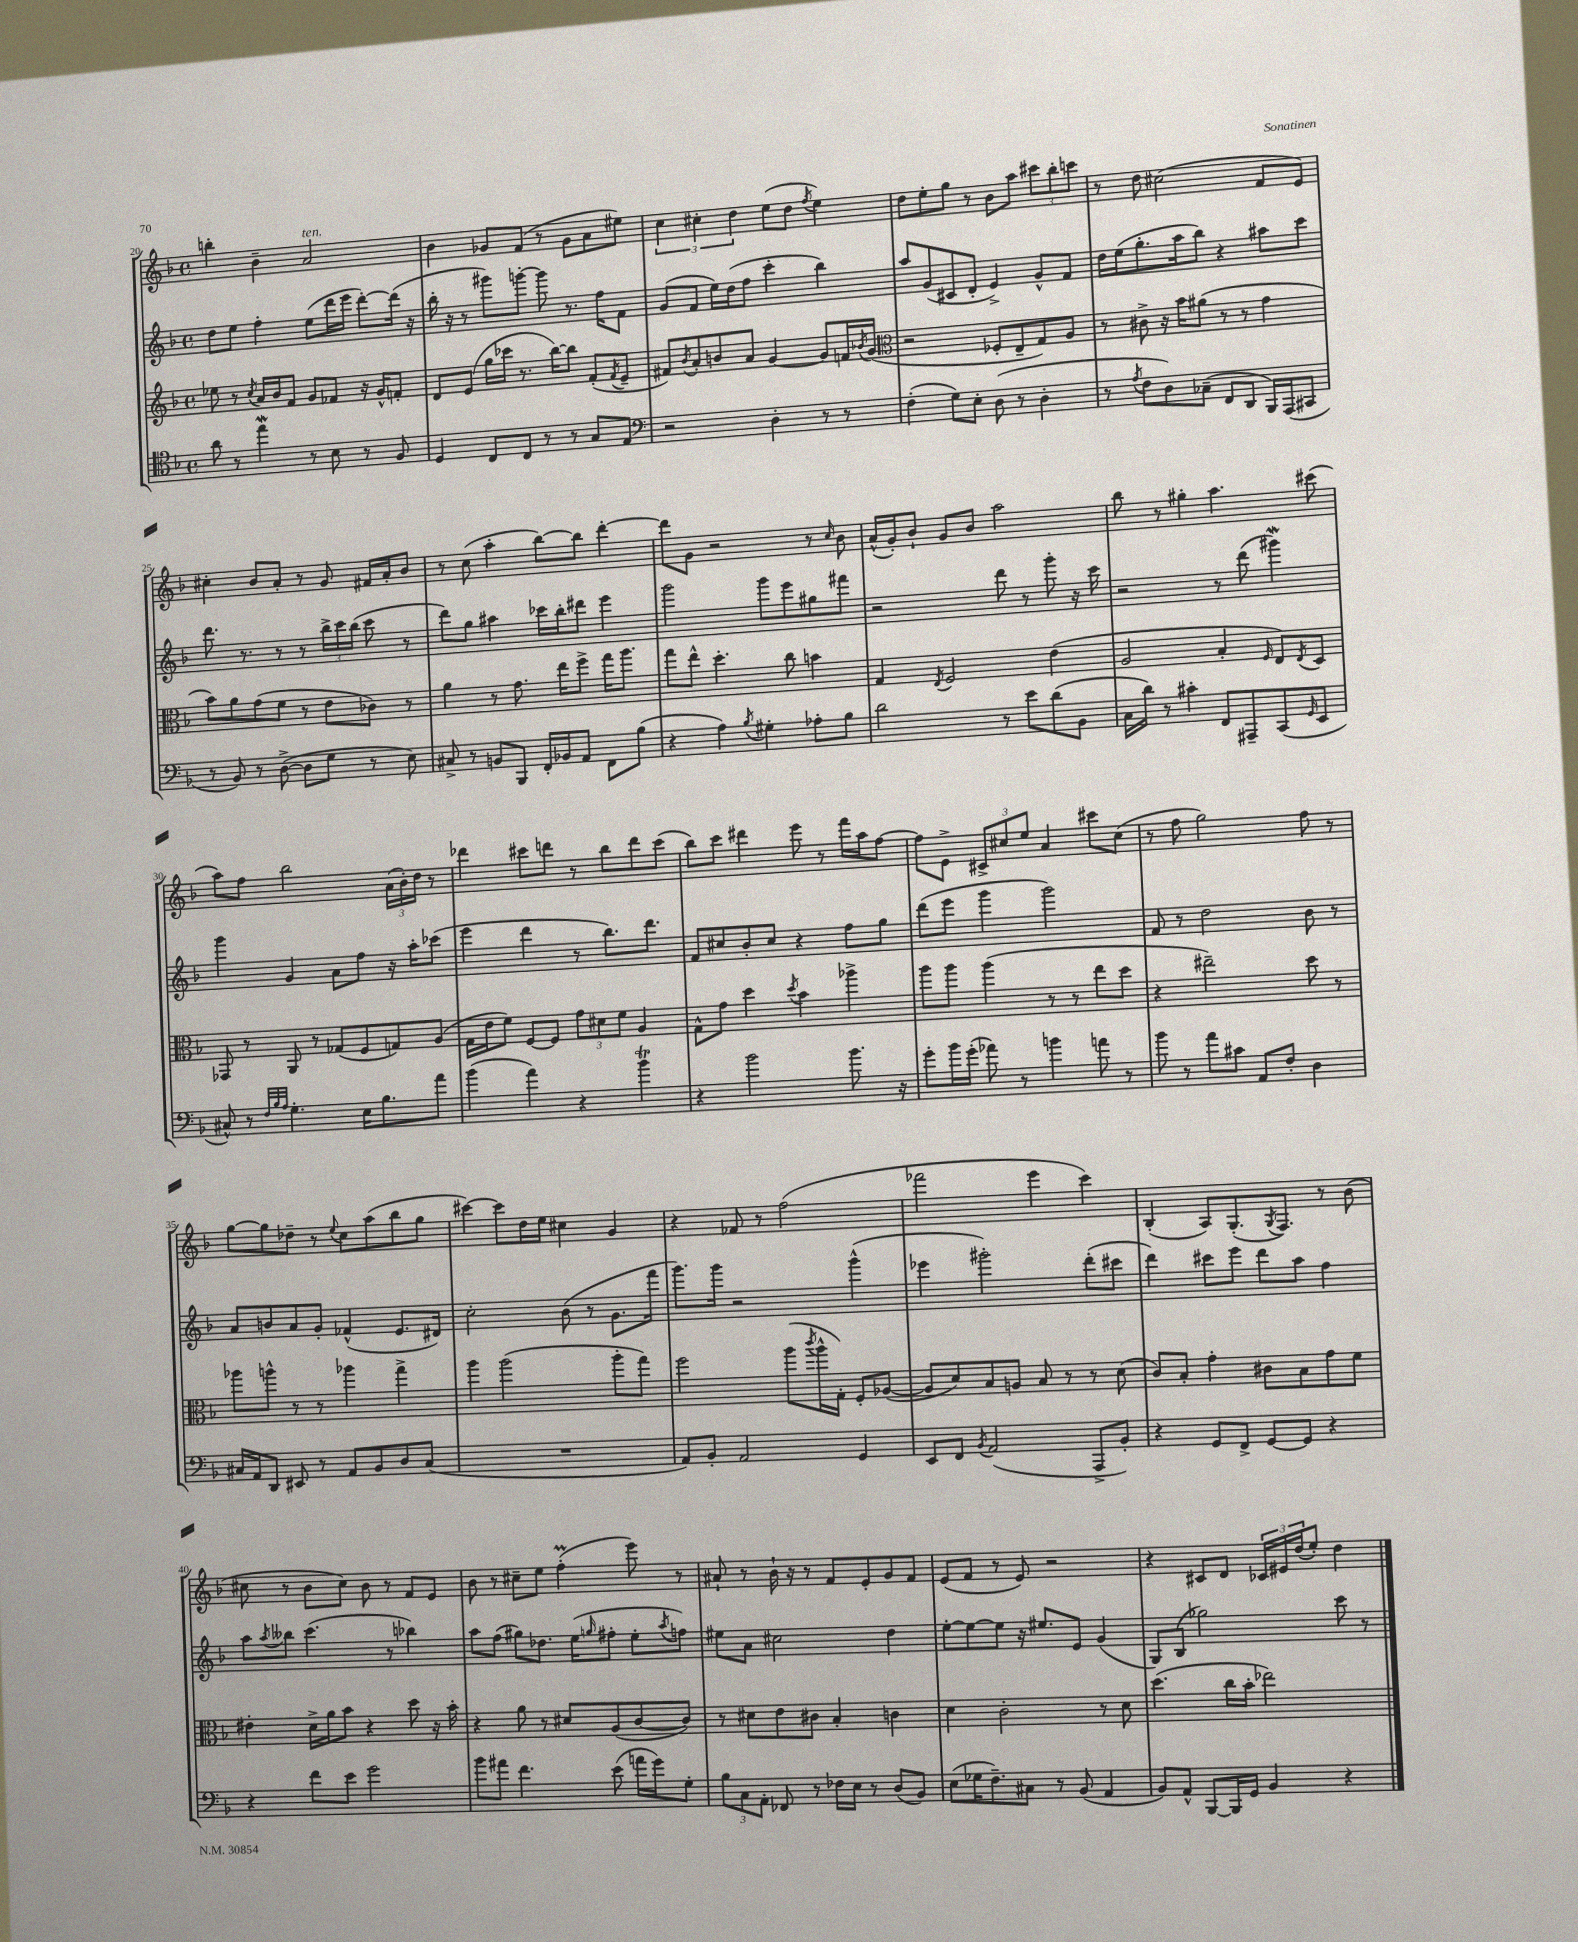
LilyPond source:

<<
\new StaffGroup <<
\new Staff = "s0" {
    \clef treble \key f \major \defaultTimeSignature \time 4/4
    b''4-. bes'4-- a'2^\markup { \italic "ten." } |
    bes'4 ges'8 f'8( r8 ges'8 a'8 eis''8) |
    \tuplet 3/2 { c''4 cis''4-. d''4 } e''8( d''8 \acciaccatura { f''8 } e''4) |
    d''8 e''8-. g''8 r8 bes'8 a''8 \tuplet 3/2 { cis'''8 bes''8-. c'''8 } |
    r8 d''8 cis''2( f'8 e'8) |
    cis''4-. bes'8 a'8-. r8 g'8 fis'16 a'16-. bes'8 |
    r8 c''8( a''4-. bes''8~) bes''8 d'''4~-. |
    d'''8 g'8 r2 r8 \grace { c''16 } bes'8 |
    a'16-^( g'16-.) bes'8-! g'8 bes'8 a''2 |
    bes''8 r8 gis''4-. a''4. cis'''8( |
    a''8) f''8 bes''2 \tuplet 3/2 { a'16( bes'16-.) d''16 } r8 |
    des'''4 cis'''8 d'''8 r8 bes''8 d'''8 cis'''8( |
    bes''8) c'''8 dis'''4 e'''8 r8 f'''16 a''16 f''8~ |
    f''8 e'8-> \tuplet 3/2 { cis'8-> cis''8 e''8 } a'4 cis'''8 cis''8( |
    r8 f''8 g''2) f''8 r8 |
    g''8~ g''8 des''8-- r8 \appoggiatura { e''8 } c''8 a''8( bes''8 g''8 |
    cis'''4~) cis'''8 d''16 e''16 cis''4 g'4 |
    r4 fes'8 r8 f''2( |
    fes'''2 e'''4 c'''4) |
    bes4-.( a8) g8.-.( \acciaccatura { g8 } f8.) r8 bes'8( |
    cis''8 r8 bes'8 cis''8) bes'8 r8 f'8 e'8 |
    bes'8 r8 cis''8-- e''8 f''4-.\prall( e'''8) r8 |
    ais'8-! r8 bes'16-! r16 r8 f'8 e'8-. g'8 f'8 |
    e'8( f'8 r8 e'8) r2 |
    r4 cis'8 d'8 \tuplet 3/2 { ces'16 eis'16 d''16( } e''8-.) d''4 \bar "|." |
}
\new Staff = "s1" {
    \clef treble \key f \major \defaultTimeSignature \time 4/4
    d''8 e''8 f''4-. e''8( d'''16 e'''16 d'''8~-.) d'''16( r16 |
    bes''16-. r16 r8 gis'''8) g'''8~-. g'''8 r8. f''16 f'8 |
    g'8( f'8 e''16) d''16( f''8 c'''4-. bes''4) |
    a''8 g'8( cis'8 d'8-. e'4->) g'8-^ f'8 |
    d''16 e''16( g''8.-. a''16 bes''8) r4 ais''8 c'''8 |
    d'''8. r8. r8 r8 \tuplet 3/2 { bes''16-> c'''16 bes''16( } c'''8 r8 |
    d'''8) g''8 ais''4 ces'''16 bes''16-. dis'''8 e'''4 |
    g'''2 g'''8 e'''8 gis''8 fis'''8 |
    r2 d'''8 r8 g'''8-. r16 c'''16 |
    r2 r8 d'''8( gis'''4\mordent) |
    g'''4 g'4 a'8 f''8 r16 a''16-. ces'''8( |
    e'''4 d'''4 r8 bes''8.) d'''8. |
    f'8 cis''8 bes'8-. cis''8 r4 f''8 g''8 |
    d'''8( e'''8 g'''4 g'''2) |
    f'8 r8 d''2 bes'8 r8 |
    a'8 b'8 a'8 g'8-. fes'4-^( e'8. dis'16) |
    c''2-. bes'8( r8 g'8. f'''16 |
    g'''8.) g'''16 r2 g'''4-^( |
    ees'''4 gis'''2-.) d'''8-.( cis'''8 |
    d'''4) cis'''8 e'''8 d'''8 a''8 f''4 |
    a''8 \acciaccatura { a''8 } beses''8 c'''4.( r8 bes''4) |
    a''8 f''8( gis''8) des''8. e''16( \grace { g''16 } fis''8-. e''8-. \acciaccatura { a''8 } f''8) |
    eis''8 a'8 cis''2 d''4 |
    e''8~-. e''8~ e''8 r16 eis''8. e'8 g'4( |
    g8) bes8( ges''2) c'''8 r8 \bar "|." |
}
\new Staff = "s2" {
    \clef treble \key f \major \defaultTimeSignature \time 4/4
    ees''8 r8 \acciaccatura { c''8 } a'16 bes'16 f'8 g'8 fes'8 r16 g'16-^ f'8-. |
    d'8 e'8( g''16 ces'''16 r8. bes''16~) bes''8 f'8-.( \acciaccatura { f'8 } e'8-- |
    fis'8) \acciaccatura { bes'8 } a'8-. b'8 a'8 g'4~ g'8 f'16 \acciaccatura { bes'8 } g'16( |
    \clef alto r2 fes8-. e8-- g8) a8 |
    r8 cis'8-> r16 bes'16 ais'8( r8 r8 g'4 |
    bes'8) a'8 g'8( f'8 r8 e'8 ces'8) r8 |
    a'4 r8 g'8. e''16 f''8-> g''16 a''8. |
    g''8 e''8-^ d''4.-. c''8 b'4 |
    g4 \acciaccatura { e8 } f2 e'4( |
    a2 bes4-. \grace { f16 } e8) \acciaccatura { e8 } d8 |
    ges,8 r8 a,8 r8 ges8( f8 g8) a8( |
    g16 e'16 f'8) f8~ f8 \tuplet 3/2 { g'8 dis'8 f'8 } a4 |
    g8-^ g'8 d''4 \acciaccatura { d''8 } bes'4 aes''4-> |
    a''8 a''8 a''4( r8 r8 e''8 d''8 |
    r4 eis''2--) d''8 r8 |
    aes''8 a''8-^ r8 r8 aes''4 g''4-> |
    a''4 a''2( a''8-. g''8) |
    f''2 a''8( \acciaccatura { c'''8 } a''16-^ g16-.) f8-. aes8~( |
    aes8 d'8) bes8 a8 bes8 r8 r8 d'8( |
    c'8) bes8-. g'4-. cis'8 bes8 g'8 f'8 |
    eis'4-. d'16-> a'16 bes'8 r4 d''8 r16 bes'16-. |
    r4 a'8 r8 dis'8 a8( c'8~ c'8) |
    r8 dis'8 e'8 cis'8 bes4-. c'4 |
    d'4 c'2-. r8 d'8 |
    d''4.( c''16 bes'16-. ees''2) \bar "|." |
}
\new Staff = "s3" {
    \clef tenor \key f \major \defaultTimeSignature \time 4/4
    a'8 r8 e''4\mordent r8 bes8 r8 f8 |
    d4 c8 c8 r8 r8 g8 e8 |
    \clef bass r2 d4-. r8 r8 |
    f4-.( g8) e8-. d8( r8 d4-. |
    r8 \acciaccatura { a8 } f8 d8) ces8--( f,8 d,8 bes,,16) a,,16( cis,8 |
    r8 bes,8) r8 d8~->( d8 g8 r8 e8) |
    cis8-> r8 b,8 bes,,8 f,16-. bes,16 a,8 f,8 bes8( |
    r4 a4) \acciaccatura { bes8 } gis4-. aes8-. bes8 |
    d'2 r8 e'8 d'8( bes,8 |
    c16 d'16) r8 cis'4-. f,8 ais,,8-- c,8( \grace { g,16 } e,8 |
    cis8-^) r8 \grace { f32 bes32 a32 } g4.-. e16 bes8. a'8 |
    bes'4( a'4) r4 bes'4\trill |
    r4 bes'2 bes'8. r16 |
    g'8-. bes'16 g'16-.( aes'8) r8 b'4 a'8 r8 |
    bes'8 r8 a'8 cis'8 a,8 f8-. d4 |
    cis16 a,16 d,8 eis,8 r8 a,8 bes,8 d8 cis8( |
    R1 |
    a,8) bes,8-. a,2 g,4 |
    e,8 f,8 \acciaccatura { bes,8 } a,2( a,,8-> bes,8-.) |
    r4 g,8 f,8-> g,8~ g,8 r4 |
    r4 f'8 e'8 g'2 |
    bes'8 ais'8 f'4. e'8( a'16 g'16) g8-. |
    \tuplet 3/2 { bes8 c8 a,8-. } fes,8 r8 fes16 e16 r8 d8( bes,8) |
    e8( ges16 f8.--) cis8 r8 bes,8( a,4 |
    bes,8) a,8-^ bes,,8~ bes,,16 g,16 bes,4 r4 \bar "|." |
}
>>
>>
\layout { \context { \Score currentBarNumber = #20 } }
